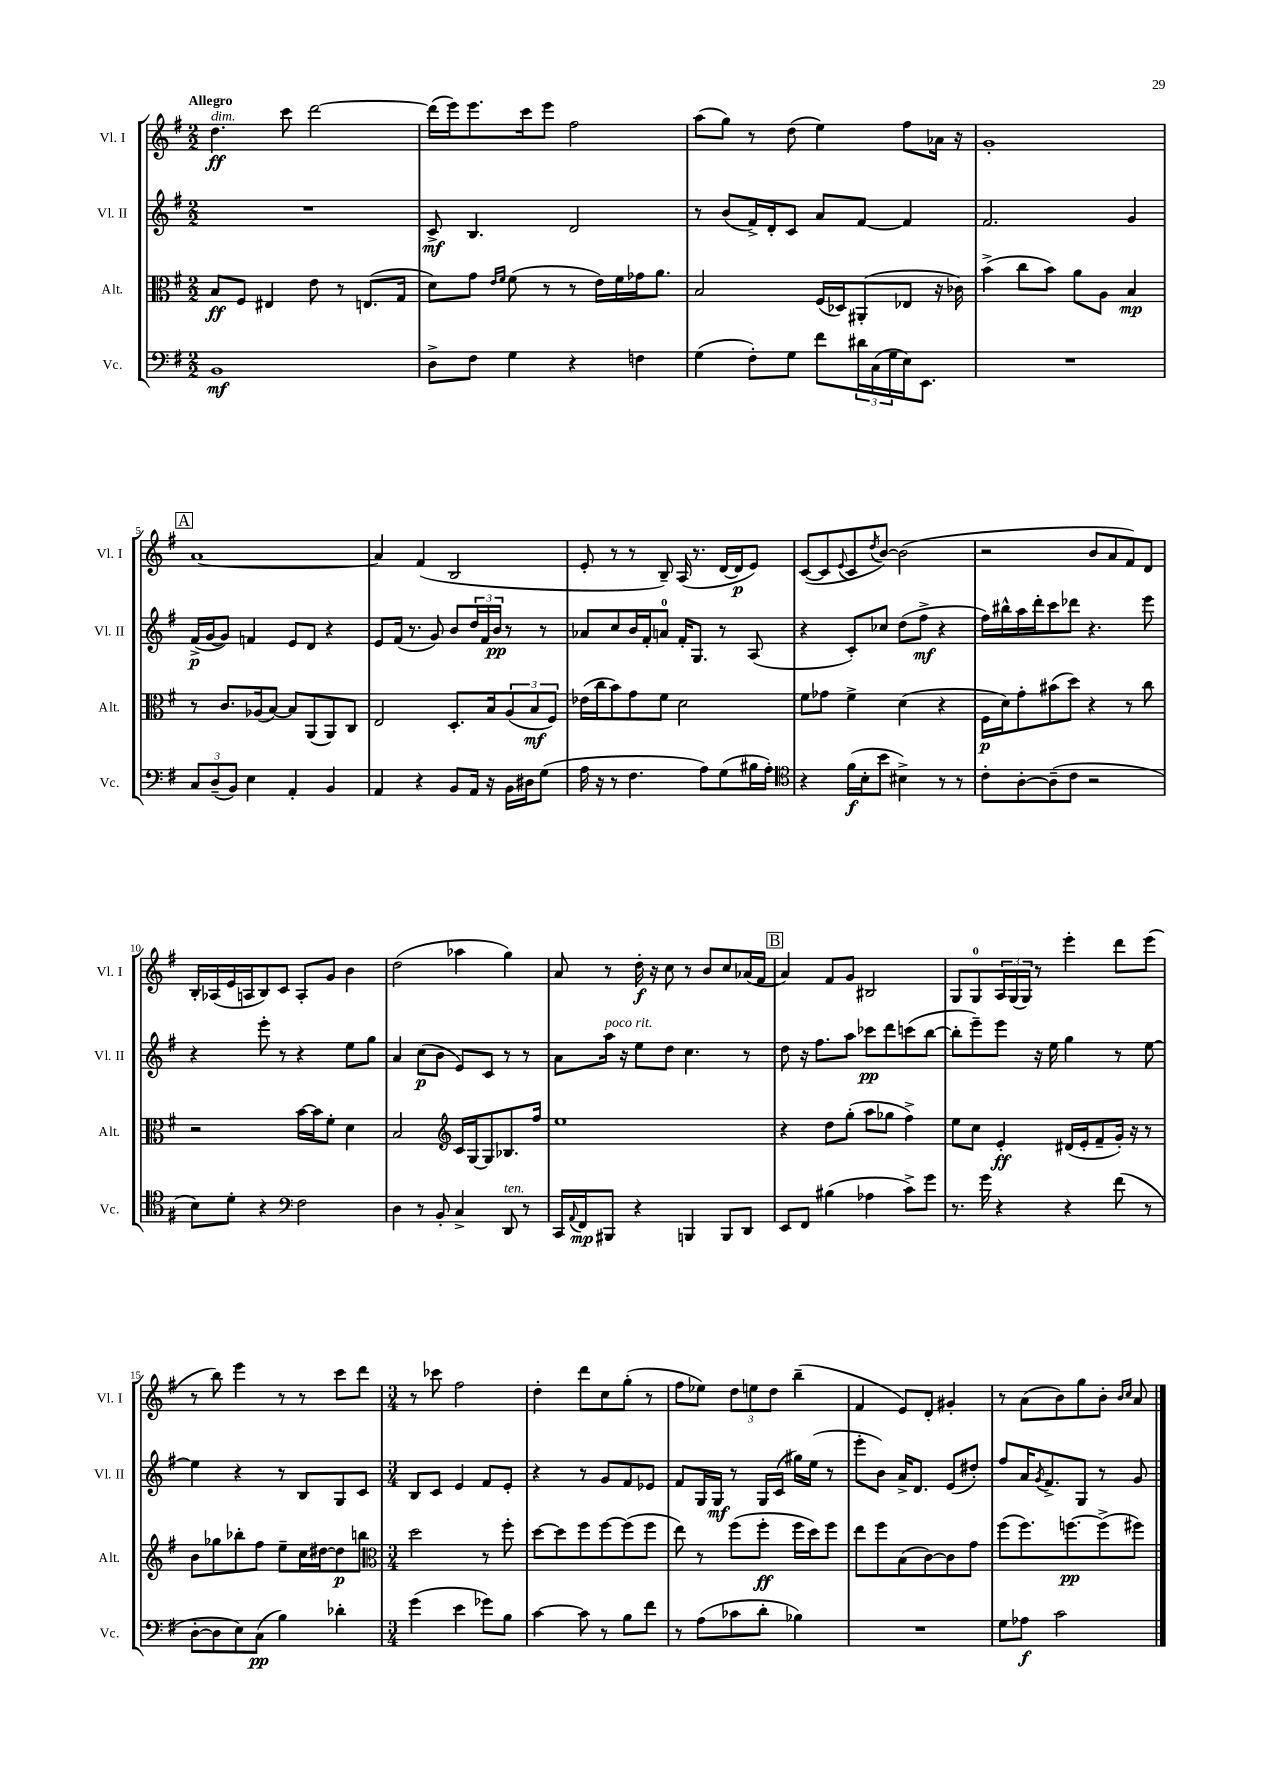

**kern	**kern	**kern	**kern
*staff4	*staff3	*staff2	*staff1
*clefF4	*clefC3	*clefG2	*clefG2
*k[f#]	*k[f#]	*k[f#]	*k[f#]
*M2/2	*M2/2	*M2/2	*M2/2
1BB	8B	1r	4.dd
.	8F#	.	.
.	4E#	.	.
.	.	.	8ccc
.	8e	.	[2ddd
.	8r	.	.
.	(8.E	.	.
.	16G	.	.
=	=	=	=
8D^	8d)	8c^	(16ddd]
.	.	.	16eee)
8F#	8g	4.B	8.eee
.	16qqe	.	.
.	16qqf#	.	.
4G	(8f#	.	.
.	.	.	16ccc
.	8r	.	8eee
4r	8r	2d	2ff#
.	16e)	.	.
.	16f#	.	.
4F	16g-	.	.
.	8.a	.	.
=	=	=	=
(4G	2B	8r	(8aa
.	.	(8b	8gg)
8F#')	.	16f#^)	8r
.	.	16d'	.
8G	.	8c	(8dd
8f#	(16F#	8a	4ee)
.	16D-)	.	.
24d#	(8AA#'	[8f#	.
(24C	.	.	.
24G	.	.	.
16E)	8E-	4f#]	8ff#
8.EE	.	.	.
.	16r	.	16a-
.	16c-)	.	16r
=	=	=	=
1r	(4b^	2.f#	1g'
.	8cc	.	.
.	8b)	.	.
.	8a	.	.
.	8A	.	.
.	4B	4g	.
=	=	=	=
12C	8r	(16f#^	[1a
.	.	[16g	.
(12D~	.	.	.
.	8.c	8g])	.
12BB)	.	.	.
4E	.	4f	.
.	(16A-	.	.
.	[8B)	.	.
4AA'	8B]	8e	.
.	(8AA	8d	.
4BB	8AA)	4r	.
.	8C	.	.
=	=	=	=
4AA	2E	8e	4a]
.	.	(16f#	.
.	.	8.r	.
4r	.	.	(4f#
.	.	8g)	.
8BB	8.D'	8b	2B
16AA	.	24dd	.
.	.	24f#	.
16r	16B	.	.
.	.	24b	.
16BB	(12A	8r	.
16D#	.	.	.
.	12B	.	.
(8G	.	8r	.
.	12F#)	.	.
=	=	=	=
16A	(16e-	8a-	8e'
16r	16cc	.	.
8r	8b)	8cc	8r
4.F#	8g	16b	8r
.	.	16f#'	.
.	8f#	8a	8B~)
.	2d	16f#'	(16A
.	.	8.G	8.r
8A)	.	.	.
(8G	.	8r	[16d
.	.	.	16d]
16B#	.	(8A	8e)
16A')	.	.	.
=	=	=	=
*clefC4	*	*	*
4r	8f#	4r	([8c
.	8g-	.	8c]
.	.	.	8qqe
(16f#	4f#^	8c')	8c
16B'	.	.	.
.	.	.	8qdd
8b	.	8cc-	[8b)
4B#^)	(4d	(8dd	(2b]
.	.	8ff#^	.
8r	4r	4r	.
8r	.	.	.
=	=	=	=
8c'	16F#	16ff#)	2r
.	16d)	16bb#^^	.
[8A'	8g'	16aa	.
.	.	16ddd'	.
(8A~]	(8b#	8ccc	.
8c	8dd)	8ddd-	.
2r	4r	4.r	8b
.	.	.	8a
.	8r	.	8f#)
.	8cc	8eee	8d
=	=	=	=
8B)	2r	4r	16B'
.	.	.	(16A-
8d'	.	.	16e
.	.	.	16A
4r	.	8eee'	8B)
.	.	8r	8c
*clefF4	*	*	*
2F#	[16b	4r	8A'
.	16b]	.	.
.	8f#'	.	8g
.	4d	8ee	4b
.	.	8gg	.
=	=	=	=
4D	2B	4a	(2dd
8r	.	(8cc	.
8BB'	.	8b	.
*	*clefG2	*	*
4C^	16c	8e)	4aa-
.	[16G	.	.
.	8G]	8c	.
8DD	8.B-	8r	4gg)
8r	.	8r	.
.	16ff#	.	.
=	=	=	=
16CC	1ee	8a	8a
8qqAA	.	.	.
16FF#	.	.	.
8BBB#	.	16aa	8r
.	.	16r	.
4r	.	8ee	16dd'
.	.	.	16r
.	.	8dd	8cc
4BBB	.	4.cc	8r
.	.	.	8b
8BBB	.	.	8cc
8DD	.	8r	(16a-
.	.	.	16f#
=	=	=	=
8EE	4r	8dd	4a)
8FF#	.	16r	.
.	.	8.ff#	.
(4B#	8dd	.	8f#
.	(8gg'	8aa	8g
4A-	8aa	8ccc-	2B#
.	8gg-	8ddd	.
8c^)	4ff#^)	(8ccc	.
8g	.	[8bb	.
=	=	=	=
8.r	8ee	8bb']	8G
.	8cc	8eee~)	8G
16g	.	.	.
4r	4e'	8eee	24A
.	.	.	(24G
.	.	.	24G)
.	.	16r	8r
.	.	16ee	.
4r	(16d#	4gg	4eee'
.	16e'	.	.
.	8f#~	.	.
(8f#	16g')	8r	8ddd
.	16r	.	.
8r	8r	[8ee	(8eee
=	=	=	=
[8D'	8b	4ee]	8r
8D]	8gg-	.	8bb)
8E)	8bb-'	4r	4eee
(8C	8ff#	.	.
4B)	8ee~	8r	8r
.	16cc	8B	8r
.	[16dd#	.	.
4d-'	8dd#]	8G	8ccc
.	8bb	8c	8ddd
=	=	=	=
*	*clefC3	*	*
*M3/4	*M3/4	*M3/4	*M3/4
(4g	2dd	8B	8r
.	.	8c	8ccc-
4e	.	4e	2ff#
8g-)	8r	8f#	.
8B	8ff#'	8e'	.
=	=	=	=
[4c	[8dd	4r	4dd'
.	8dd]	.	.
8c]	8ff#	8r	8ddd
8r	[8ff#	8g	8cc
8B	(8ff#]	8f#	(8gg'
8f#	8ff#	8e-	8r
=	=	=	=
8r	8ee)	8f#	8ff#
(8A	8r	16G	8ee-)
.	.	16G	.
8c-	(8ff#	8r	12dd
.	.	.	12ee
8d'	8ff#'	16G	.
.	.	.	12dd
.	.	(16c	.
4B-)	16ff#	16gg#)	(4bb~
.	16dd)	(16ee	.
.	8ff#	8r	.
=	=	=	=
2.r	8ee	8eee'	4f#
.	8ff#	8b)	.
.	(8B	16a^	8e)
.	.	8.d	.
.	[8c)	.	8d'
.	8c]	(8e	4g#'
.	8g	8dd#')	.
=	=	=	=
8G	(8ff#	8ff#	8r
8A-	8.ff#)	16a	(8a
.	.	8qg	.
.	.	8.f#^	.
2c	.	.	8b)
.	[8.ff	.	.
.	.	8G	8gg
.	(8ff^]	8r	8b'
.	.	.	16qqb
.	.	.	16qqcc
.	8ff#)	8g	8a
==	==	==	==
*-	*-	*-	*-
